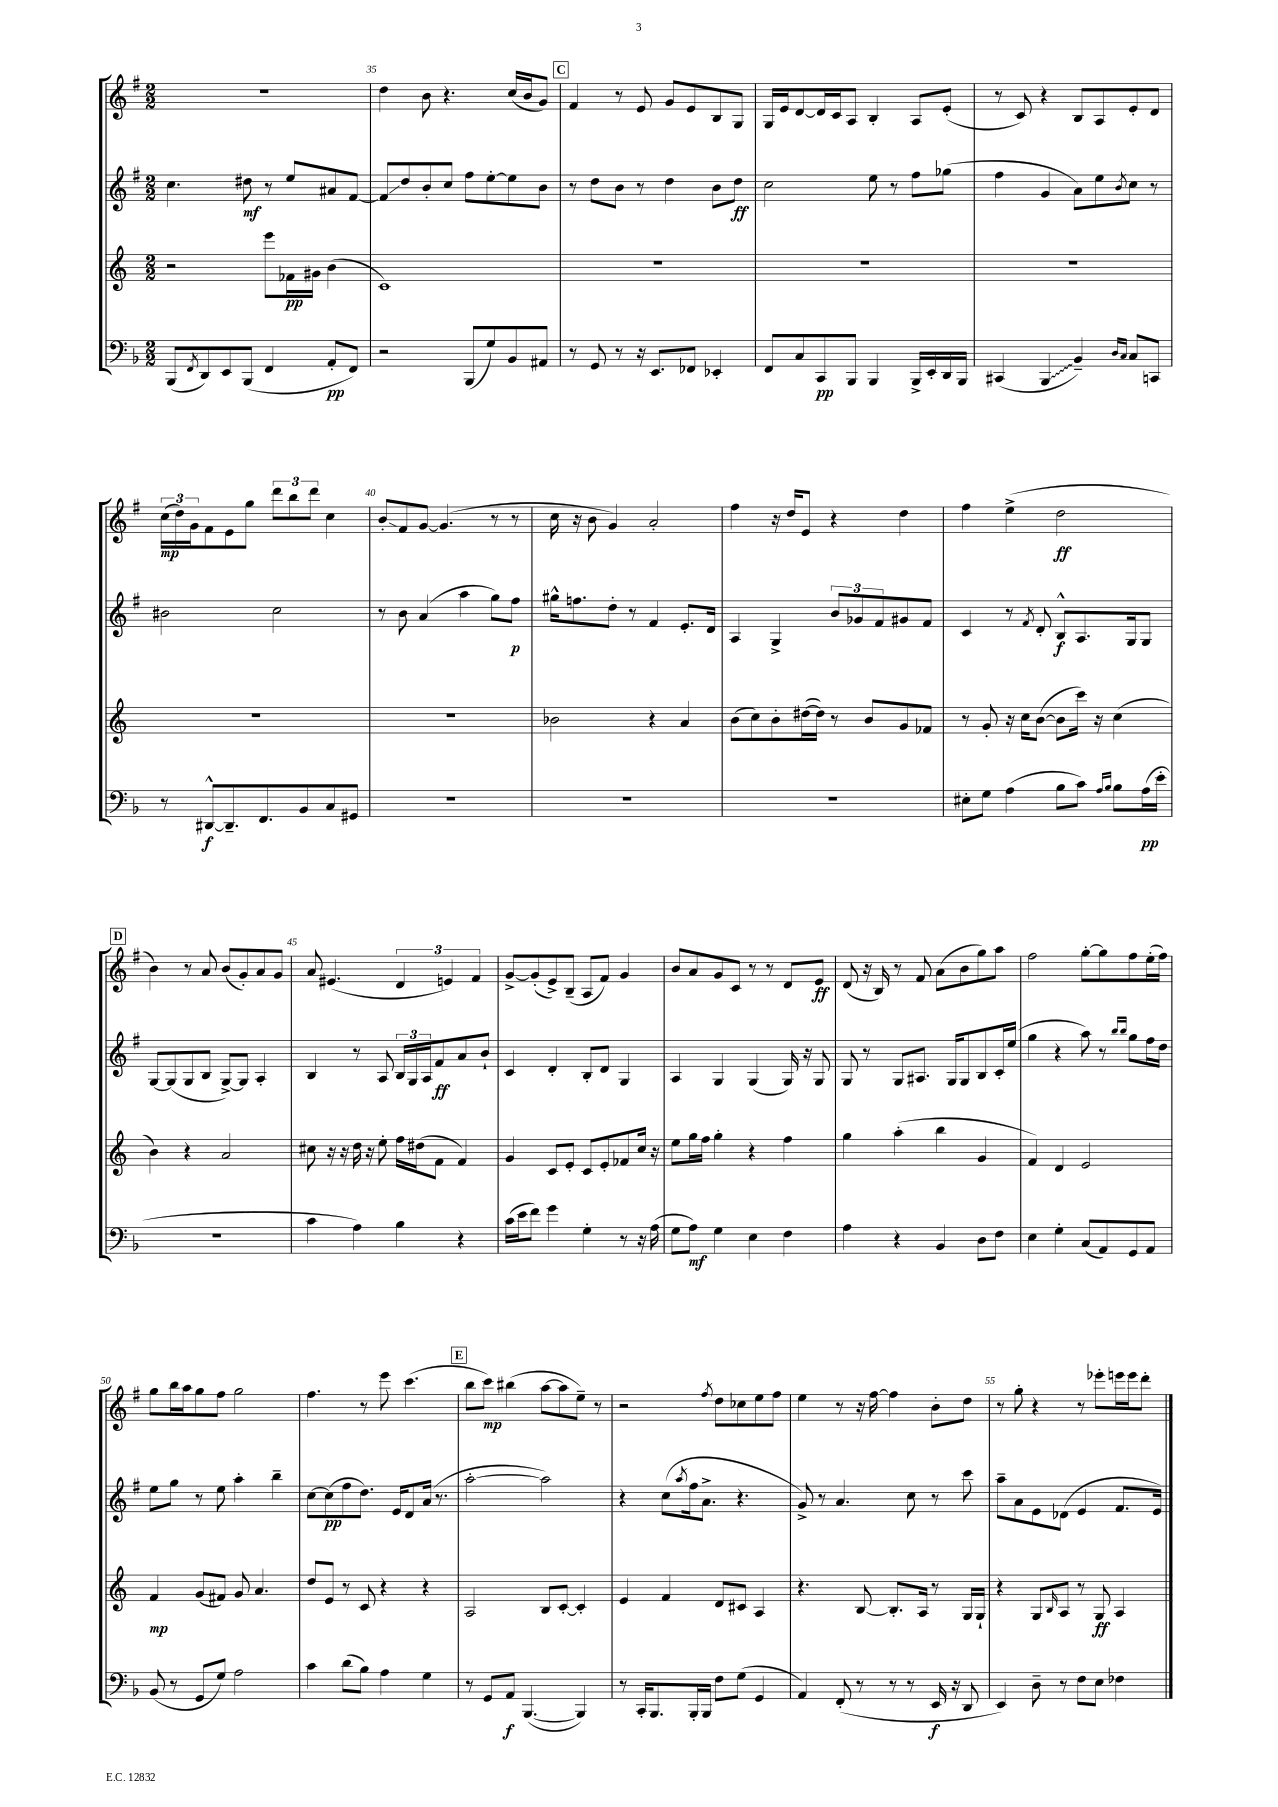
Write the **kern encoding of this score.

**kern	**kern	**kern	**kern
*staff4	*staff3	*staff2	*staff1
*clefF4	*clefG2	*clefG2	*clefG2
*k[b-]	*k[]	*k[f#]	*k[f#]
*M2/2	*M2/2	*M2/2	*M2/2
(8BBB-	2r	4.cc	1r
8qFF	.	.	.
8DD)	.	.	.
8EE	.	.	.
(8BBB-	.	8dd#	.
4FF	8eee	8r	.
.	16f-	8ee	.
.	16g#	.	.
8AA'	(4b	8a#	.
8FF)	.	[8f#	.
=	=	=	=
2r	1c)	8f#]	4dd
.	.	8dd	.
.	.	8b'	8b
.	.	8cc	4.r
(8BBB-	.	8ff#	.
8G)	.	[8ee'	.
8BB-	.	8ee]	(16cc
.	.	.	16b
8AA#	.	8b	8g)
=	=	=	=
8r	1r	8r	4f#
8GG	.	8dd	.
8r	.	8b	8r
16r	.	8r	8e
8.EE	.	.	.
.	.	4dd	8g
8FF-	.	.	8e
4EE-'	.	8b	8B
.	.	8dd	8G
=	=	=	=
8FF	1r	2cc	16G
.	.	.	16e
8C	.	.	[8d
8CC	.	.	16d]
.	.	.	16c
8BBB-	.	.	8A
4BBB-	.	8ee	4B'
.	.	8r	.
16BBB-^	.	8ff#	8A
16EE'	.	.	.
16DD	.	(8gg-	(8e'
16BBB-	.	.	.
=	=	=	=
(4CC#	1r	4ff#	8r
.	.	.	8c)
4BBB-	.	4g	4r
4BB-~)	.	8a)	8B
.	.	8ee	8A
16qqD	.	.	.
16qqC	.	8qb	.
8C	.	8cc	8e'
8CC	.	8r	8d
=	=	=	=
8r	1r	2b#	(24cc
.	.	.	24dd)
.	.	.	24g
[8DD#^^	.	.	8f#
8.DD#~]	.	.	8e
.	.	.	8gg
8.FF	.	.	.
.	.	2cc	12ddd
.	.	.	12bb
8BB-	.	.	.
.	.	.	12ddd
8C	.	.	4cc
8GG#	.	.	.
=	=	=	=
1r	1r	8r	8b'
.	.	8b	8f#
.	.	(4a	[8g
.	.	.	(4.g]
.	.	4aa	.
.	.	8gg)	8r
.	.	8ff#	8r
=	=	=	=
1r	2b-	16gg#^^	16cc
.	.	8.ff	16r
.	.	.	8b
.	.	8dd'	4g)
.	.	8r	.
.	4r	4f#	2a'
.	4a	8.e'	.
.	.	16d	.
=	=	=	=
1r	(8b	4A	4ff#
.	8cc)	.	.
.	8b'	4G^	16r
.	.	.	16dd
.	([16dd#	.	8e
.	16dd#])	.	.
.	8r	12b	4r
.	.	12g-	.
.	8b	.	.
.	.	12f#	.
.	8g	8g#	4dd
.	8f-	8f#	.
=	=	=	=
8E#'	8r	4c	4ff#
8G	8g'	.	.
(4A	16r	8r	(4ee^
.	16cc	.	.
.	.	8qf#	.
.	([8b	8d'	.
8B-	8b]	8B^^	2dd
8c)	16ccc)	8.A	.
.	16r	.	.
16qqA	.	.	.
16qqB-	.	.	.
8B-	(4cc	.	.
.	.	16G	.
(16A	.	8G	.
16e'	.	.	.
=	=	=	=
1r	4b)	[8G	4b)
.	.	(8G]	.
.	4r	8G	8r
.	.	8B	8a
.	2a	[8G^)	(8b
.	.	8G]	8g')
.	.	4A'	8a
.	.	.	8g
=	=	=	=
4c	8cc#	4B	8a
.	16r	.	(4.e#
.	16r	.	.
4A)	16dd	8r	.
.	16r	.	.
.	8ee'	8A	.
4B-	16ff	24B	6d
.	.	24G	.
.	(16dd#	.	.
.	.	24A	.
.	8f	8f#	.
.	.	.	6e)
4r	4f)	8a	.
.	.	.	6f#
.	.	8b`	.
=	=	=	=
(16c	4g	4c	[8g^
16e	.	.	.
8f)	.	.	(8g']
4g	8c	4d'	8e^)
.	8e'	.	(8B~
4G'	8c	8B'	8A
.	8e'	8d	8f#)
8r	8f-	4G	4g
16r	16cc	.	.
(16A	16r	.	.
=	=	=	=
8G	8ee	4A	8b
8A)	16gg	.	8a
.	16ff	.	.
4G	4gg'	4G	8g
.	.	.	8c
4E	4r	(4G	8r
.	.	.	8r
4F	4ff	16G)	8d
.	.	16r	.
.	.	8G	8e
=	=	=	=
4A	4gg	8G	(8d
.	.	8r	16r
.	.	.	16B)
4r	(4aa'	8G	8r
.	.	8.A#	8f#
4BB-	4bb	.	(8a
.	.	16G	.
.	.	8G	8b
8D	4g	8B	8gg)
8F	.	16c'	8aa
.	.	(16ee	.
=	=	=	=
4E	4f)	4gg	2ff#
4G'	4d	4r	.
(8C	2e	8aa)	[8gg'
8AA)	.	8r	8gg]
.	.	16qqbb	.
.	.	16qqbb	.
8GG	.	8gg	8ff#
8AA	.	16ff#	(16ee'
.	.	16dd	16ff#)
=	=	=	=
(8BB-	4f	8ee	8gg
8r	.	8gg	16bb
.	.	.	16aa
8GG	(8g	8r	8gg
8G)	8f#)	8ee	8ff#
2A	8g	4aa'	2gg
.	4.a	.	.
.	.	4bb~	.
=	=	=	=
4c	8dd	[8cc	4.ff#
.	8e	(8cc]	.
(8d	8r	8ff#	.
8B-)	8c	8.dd)	8r
4A	4r	.	8eee
.	.	16e	.
.	.	8d	(4.ccc
4G	4r	(16a	.
.	.	8.r	.
=	=	=	=
8r	2A	[2aa'	8bb
8GG	.	.	8ccc)
8AA	.	.	(4bb#
([4.BBB-	.	.	.
.	8B	2aa])	[8aa
.	[8c'	.	8aa]
4BBB-])	4c']	.	8ee~)
.	.	.	8r
=	=	=	=
8r	4e	4r	2r
16CC'	.	.	.
8.BBB-	.	.	.
.	4f	(8cc	.
.	.	8qaa	.
16BBB-'	.	16ff#	.
16BBB-	.	8.a^	.
.	.	.	8qff#
8F	8d	.	8dd
(8G	8c#	4.r	8cc-
4GG	4A	.	8ee
.	.	.	8ff#
=	=	=	=
4AA)	4.r	8g^)	4ee
.	.	8r	.
(8FF'	.	4.a	8r
8r	[8B	.	16r
.	.	.	[16ff#
8r	8.B']	.	4ff#]
8r	.	8cc	.
.	16A	.	.
16EE	8r	8r	8b'
16r	.	.	.
8DD	16G	8ccc	8dd
.	16G`	.	.
=	=	=	=
4EE)	4r	8aa~	8r
.	.	8a	8gg'
8D~	8G	8e	4r
.	16qqB	.	.
8r	8A	(8d-	.
8F	8r	4e	8r
8E	8G	.	8eee-'
4F-	4A	8.f#	16eee
.	.	.	16eee
.	.	.	8ddd'
.	.	16e)	.
==	==	==	==
*-	*-	*-	*-
